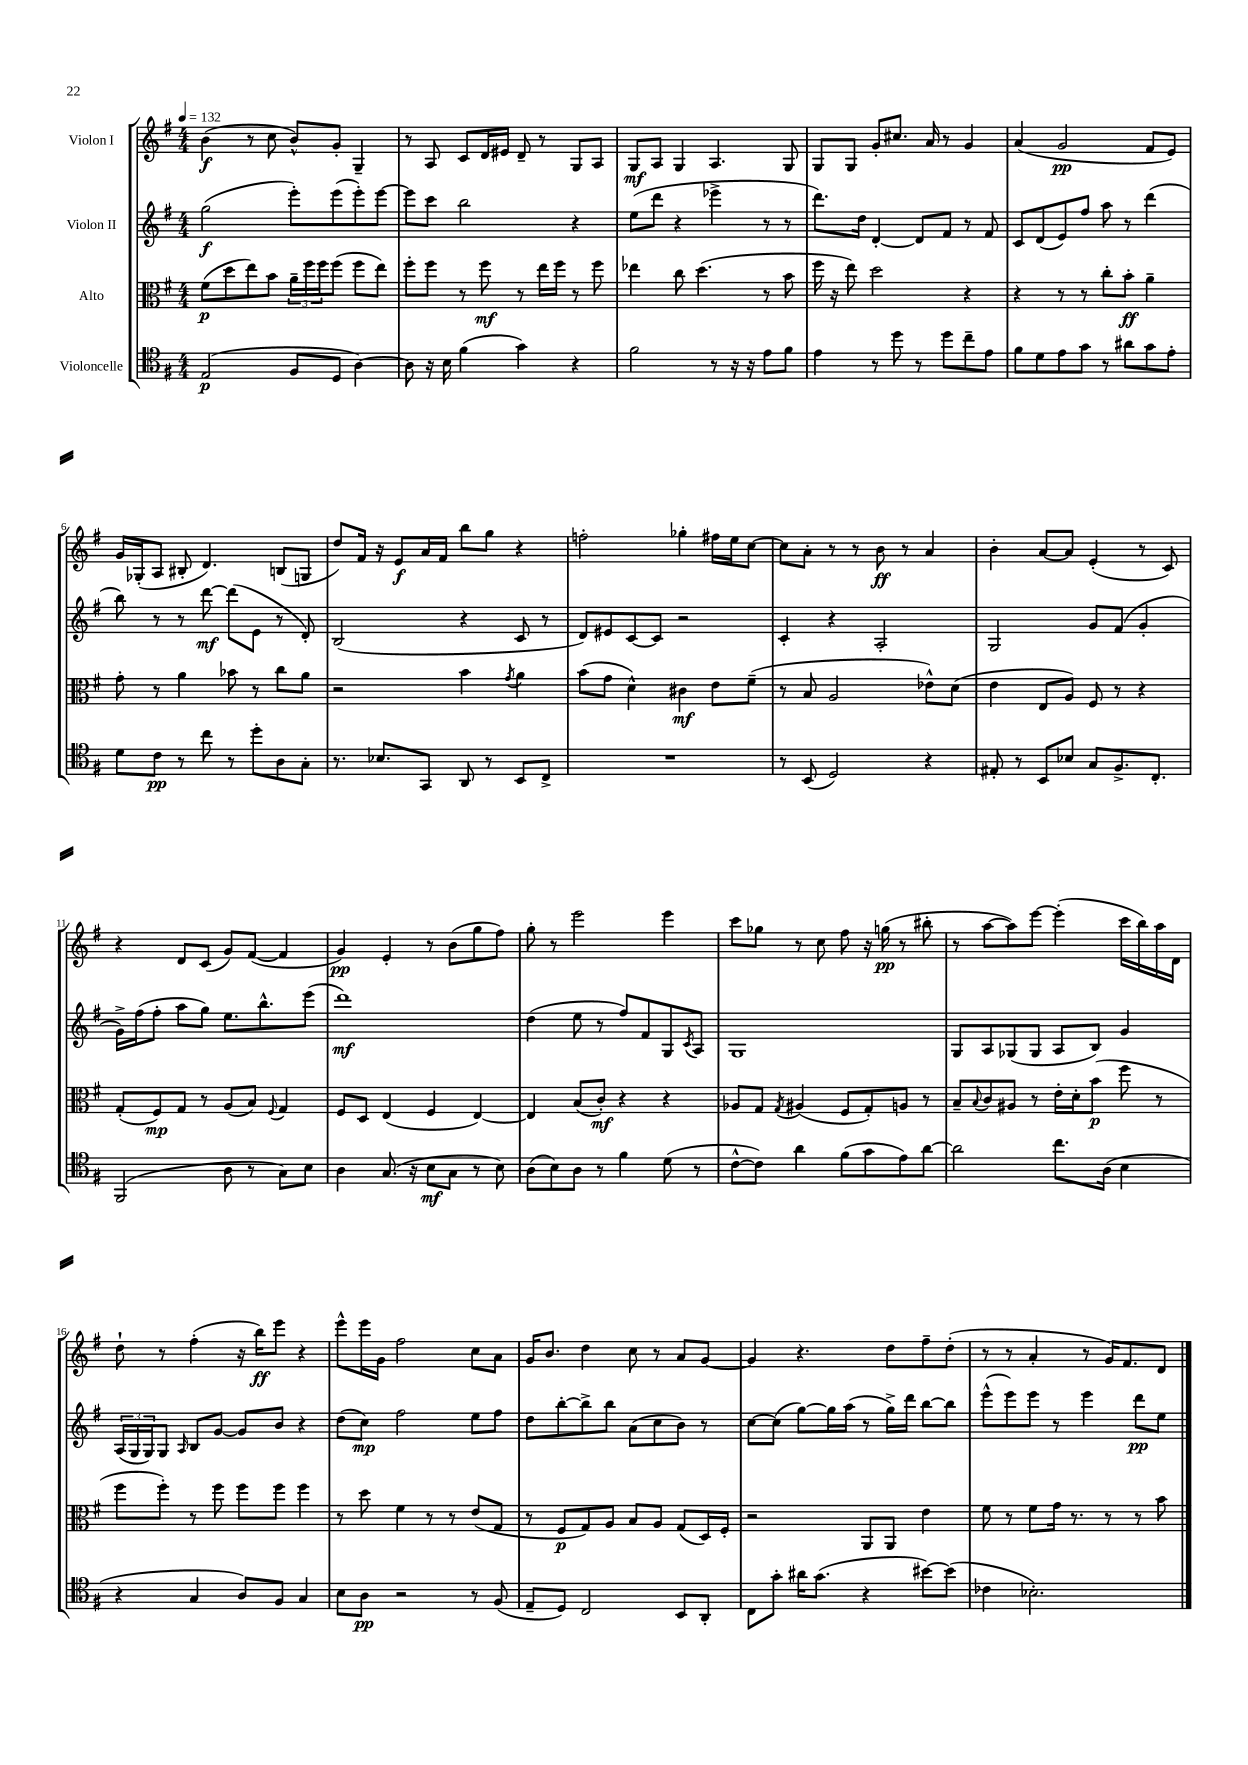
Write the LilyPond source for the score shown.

<<
\new StaffGroup <<
\new Staff = "s0" \with { instrumentName = "Violon I" } {
    \clef treble \key g \major \numericTimeSignature \time 4/4 \tempo 4 = 132
    b'4\f( r8 c''8 b'8-^) g'8-. g4-- |
    r8 a8 c'8 d'16 eis'16 d'8-- r8 g8 a8 |
    g8\mf a8 g4 a4. g8 |
    g8 g8 g'8-. cis''8. a'16 r8 g'4 |
    a'4( g'2\pp fis'8 e'8) |
    g'16 ges16-.( a8 bis8-. d'4.) b8( g8 |
    d''8) fis'16 r16 e'8\f a'16 fis'16 b''8 g''8 r4 |
    f''2-. ges''4-. fis''16 e''16 c''8~ |
    c''8 a'8-. r8 r8 b'8\ff r8 a'4 |
    b'4-. a'8~ a'8 e'4-.( r8 c'8) |
    r4 d'8 c'8( g'8) fis'8~( fis'4 |
    g'4\pp) e'4-. r8 b'8( g''8 fis''8) |
    g''8-. r8 e'''2 e'''4 |
    c'''8 ges''8 r8 c''8 fis''8 r16 g''16\pp( r8 bis''8-. |
    r8 a''8~ a''8) e'''8~ e'''4-.( c'''16 b''16) a''16 d'16 |
    d''8-! r8 fis''4-.( r16 b''16\ff) e'''8 r4 |
    e'''8-^ e'''16 g'16 fis''2 c''8 a'8 |
    g'16 b'8. d''4 c''8 r8 a'8 g'8~ |
    g'4 r4. d''8 fis''8-- d''8-.( |
    r8 r8 a'4-. r8 g'16) fis'8. d'8 \bar "|." |
}
\new Staff = "s1" \with { instrumentName = "Violon II" } {
    \clef treble \key g \major \numericTimeSignature \time 4/4
    g''2\f( e'''8-.) e'''8( e'''8-.) e'''8~ |
    e'''8 c'''8 b''2 r4 |
    e''8( d'''8 r4 ees'''4-> r8 r8 |
    d'''8.) d''16 d'4~-. d'8 fis'8 r8 fis'8 |
    c'8 d'8( e'8) fis''8 a''8 r8 d'''4( |
    b''8) r8 r8 d'''8~\mf d'''8( e'8 r8 d'8-.) |
    b2( r4 c'8 r8 |
    d'8) eis'8 c'8~ c'8 r2 |
    c'4-. r4 a2-. |
    g2 g'8 fis'8( g'4-. |
    g'16->) fis''16( fis''8-. a''8 g''8) e''8. b''8.-^ e'''8( |
    d'''1\mf) |
    d''4( e''8 r8 fis''8) fis'8 g8 \acciaccatura { c'8 } a8 |
    g1 |
    g8 a8 ges8( ges8 a8 b8) g'4 |
    \tuplet 3/2 { a16( g16 g16) } g8 \grace { a16 } b8 g'8~ g'8 b'8 r4 |
    d''8( c''8\mp) fis''2 e''8 fis''8 |
    d''8 b''8~-. b''8-> b''8 a'8( c''8 b'8) r8 |
    c''8~ c''8( g''8~) g''16 a''16( r8 g''16->) d'''16 b''8~ b''8 |
    e'''8-^( e'''8) e'''8 r8 e'''4 d'''8\pp e''8 \bar "|." |
}
\new Staff = "s2" \with { instrumentName = "Alto" } {
    \clef alto \key g \major \numericTimeSignature \time 4/4
    fis'8\p( d''8 e''8) b'8 \tuplet 3/2 { a'16-- fis''16 fis''16 } fis''8( fis''8 e''8) |
    fis''8-. fis''8 r8 fis''8\mf r8 e''16 fis''16 r8 fis''8 |
    ees''4 c''8 d''4.( r8 b'8 |
    fis''16 r16 e''8) d''2 r4 |
    r4 r8 r8 c''8-. b'8-.\ff a'4-- |
    g'8-. r8 a'4 bes'8 r8 c''8 a'8 |
    r2 b'4 \acciaccatura { g'8 } a'4 |
    b'8( g'8 d'4-^) cis'4\mf e'8 fis'8--( |
    r8 b8 a2 ees'8-^) d'8( |
    e'4 e8 a8) fis8 r8 r4 |
    g8-.( fis8\mp) g8 r8 a8( b8) \appoggiatura { fis8 } g4 |
    fis8 d8 e4( fis4 e4~) |
    e4 b8( c'8-.\mf) r4 r4 |
    aes8 g8 \acciaccatura { g8 } ais4( fis8 g8-.) a8 r8 |
    b8-- \appoggiatura { b8 } c'8 ais8 r8 e'16-. d'16-. b'8\p( fis''8 r8 |
    fis''8 fis''8-.) r8 fis''8 fis''8 fis''8 fis''4 |
    r8 d''8 fis'4 r8 r8 e'8( g8 |
    r8 fis8\p g8) a8 b8 a8 g8( d16) fis16-. |
    r2 a,8 a,8 e'4 |
    fis'8 r8 fis'8 g'16 r8. r8 r8 b'8 \bar "|." |
}
\new Staff = "s3" \with { instrumentName = "Violoncelle" } {
    \clef tenor \key g \major \numericTimeSignature \time 4/4
    e2\p( fis8 d8 a4~) |
    a8 r16 b16 fis'4( g'4) r4 |
    fis'2 r8 r16 r16 e'8 fis'8 |
    e'4 r8 d''8 r8 d''8 c''8-- e'8 |
    fis'8 d'8 e'8 g'8 r8 ais'8 g'8 e'8-. |
    d'8 c'8\pp r8 c''8 r8 d''8-. a8 g8-. |
    r8. bes8. g,8 a,8 r8 b,8 c8-> |
    R1 |
    r8 b,8( d2) r4 |
    eis8-. r8 b,8 bes8 g8 fis8.-> c8.-. |
    fis,2( a8 r8 g8) b8 |
    a4 g8.( r16 b8\mf g8 r8 b8) |
    a8( b8) a8 r8 fis'4 d'8( r8 |
    c'8~-^ c'8) a'4 fis'8( g'8 e'8) a'8~ |
    a'2 c''8. a16( b4 |
    r4 g4 a8) fis8 g4 |
    b8 a8\pp r2 r8 fis8( |
    e8-- d8) c2 b,8 a,8-. |
    c8 g'8-. ais'16 g'8.( r4 bis'8~) bis'8( |
    ces'4 bes2.-.) \bar "|." |
}
>>
>>
